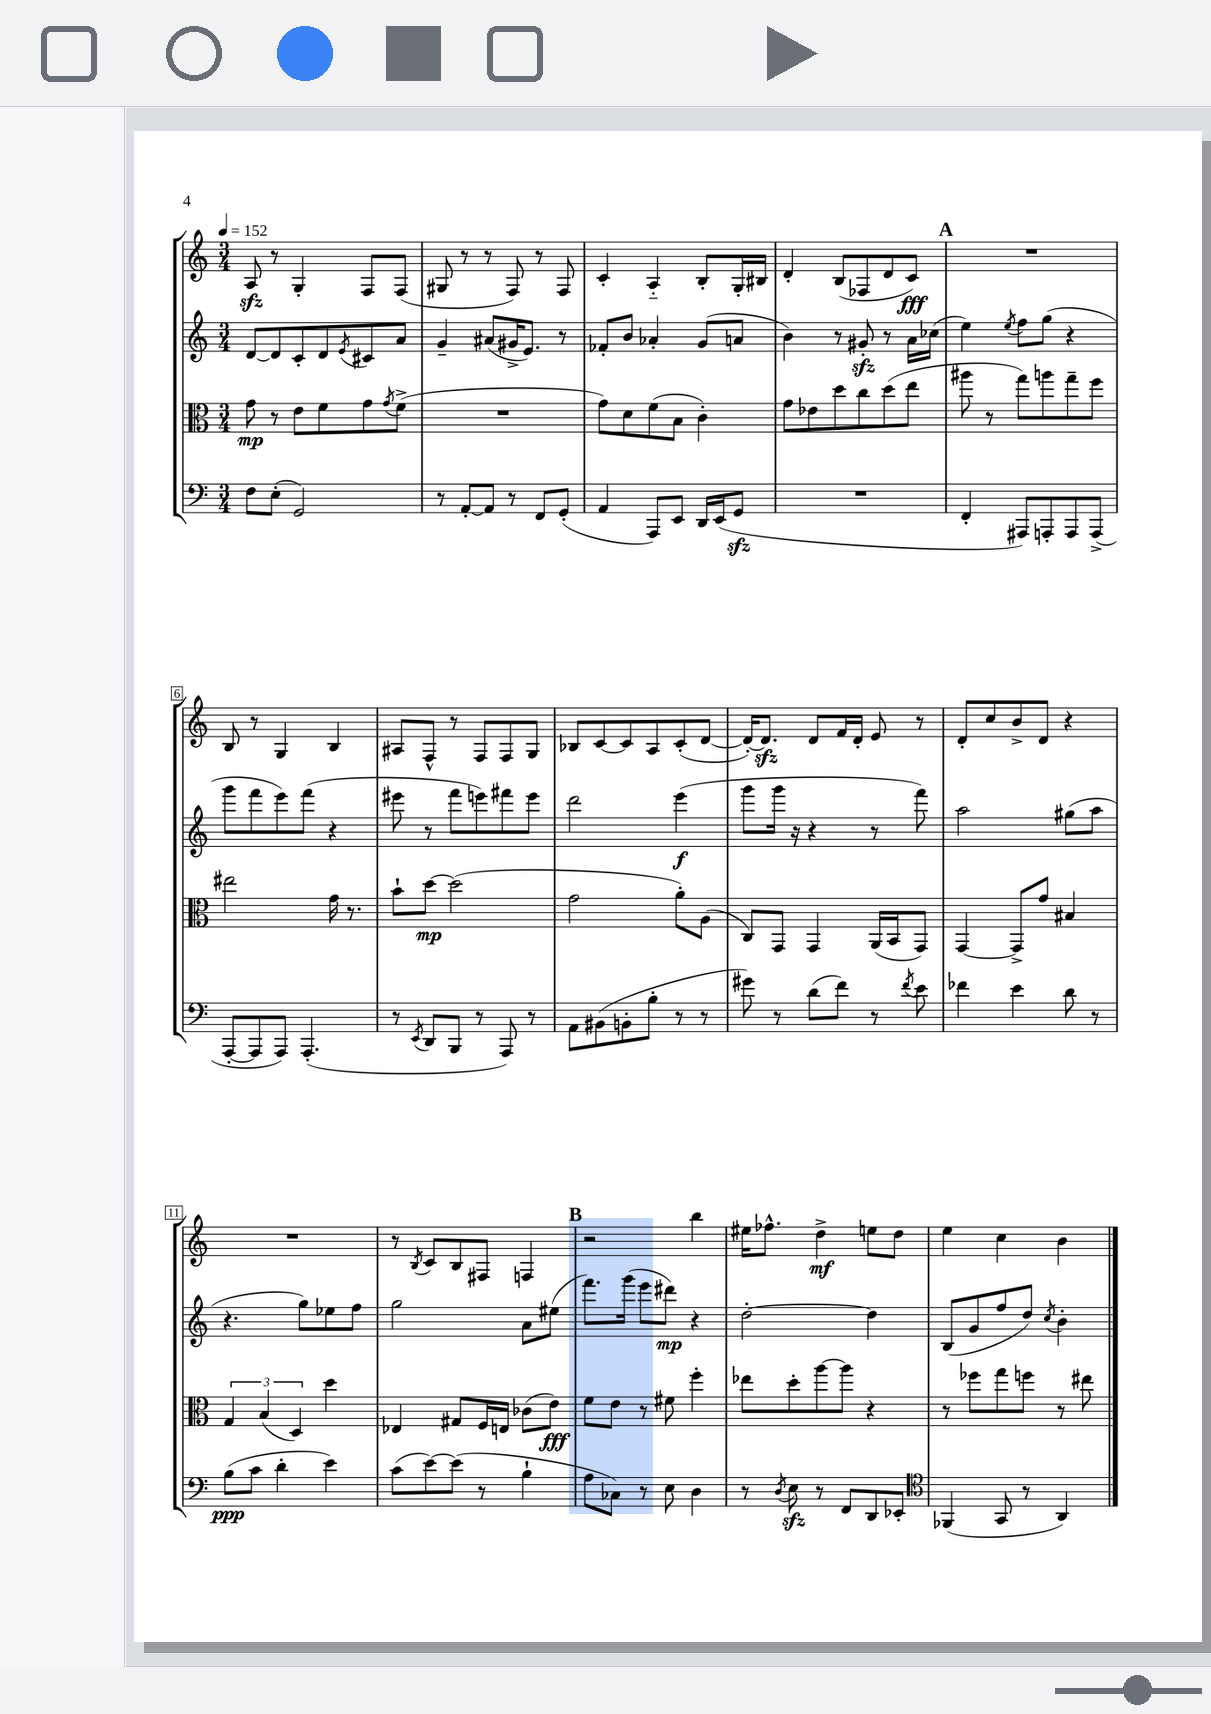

**kern	**kern	**kern	**kern
*staff4	*staff3	*staff2	*staff1
*clefF4	*clefC3	*clefG2	*clefG2
*k[]	*k[]	*k[]	*k[]
*M3/4	*M3/4	*M3/4	*M3/4
*MM152	*MM152	*MM152	*MM152
8F\L	8g\	[8d/L	8A/
(8E'\J	8r	8d/]	8r
2GG/)	8e\L	8c'/	4G'/
.	8f\	8d/	.
.	.	8qe/	.
.	8g\	8c#/	8F/L
.	8qg/	.	.
.	(8f^\J	8a/J	(8F/J
=	=	=	=
8r	2.r	4g~/	8G#/
[8AA'/L	.	.	8r
8AA/]J	.	(8a#/L	8r
8r	.	16g#^/K	8F/)
.	.	8.e/J)	.
8FF/L	.	.	8r
(8GG'/J	.	8r	8F/
=	=	=	=
4AA/	8g\L)	8f-'/L	4c'/
.	8d\	8b/J	.
8AAA/L)	(8f\	4a-'/	4A'~/
8EE/J	8B\J	.	.
16DD/LL	4c'\)	(8g/L	8B'/L
(16EE/J	.	.	.
8GG/J	.	8a/J	16G'/L
.	.	.	16B#/JJ
=	=	=	=
2.r	8g\L	4b\)	4d'/
.	8e-\	.	.
.	8dd\	8r	(8B/L
.	8cc\	8g#'/	8F-/
.	(8dd\	8r	8d/
.	8ee\J	16a\LL	8c/J)
.	.	(16cc-\JJ	.
=	=	=	=
4FF'/	8aa#\	4ee\)	2.r
.	8r	.	.
.	.	8qee/	.
8AAA#/L)	8gg\L)	8ff\L	.
8AAA'/	8aa\	(8gg\J	.
8AAA/	8gg~\	4r	.
(8AAA^/J	8ff\J	.	.
=	=	=	=
[8AAA'/L	2ee#\	8ggg\L	8B/
8AAA/]	.	8fff\	8r
8AAA/J)	.	8eee\)	4G/
(4.AAA'/	.	(8fff\J	.
.	16g\	4r	4B/
.	8.r	.	.
=	=	=	=
8r	8b`\L	8eee#\	8A#/L
8qEE/	.	.	.
8DD/L	[8dd\J	8r	8F^^/J
8BBB/J	(2dd\]	8fff\L	8r
8r	.	8eee\)	8F/L
8AAA/)	.	8fff#\	8F/
8r	.	8eee\J	8G/J
=	=	=	=
8AA\L	2g\	2ddd\	8B-/L
(8BB#\	.	.	[8c/
8BB'\	.	.	8c/]
8B'\J	.	.	8A/
8r	8a'\L)	(4eee\	(8c'/
8r	(8A\J	.	[8d/J
=	=	=	=
8g#\)	8C/L)	8ggg\L	16d'/_LK)
.	.	.	8.d/]J
8r	8GG/J	16ggg\Jk	.
.	.	16r	.
(8d\L	4GG/	4r	8d/L
8f\J)	.	.	16f/L
.	.	.	16d'/JJ
8r	(16AA/LL	8r	8e/
.	16BB/J	.	.
8qf/	.	.	.
8e\	8GG/J)	8fff\)	8r
=	=	=	=
4f-\	[4GG/	2aa\	8d'/L
.	.	.	8cc/
4e\	8GG^/]L	.	8b^/
.	8g/J	.	8d/J
8d\	4B#/	(8gg#\L	4r
8r	.	8aa\J	.
=	=	=	=
(8B\L	6G/	4.r	2.r
8c\J	.	.	.
.	(6B/	.	.
4d'\	.	.	.
.	6D/)	.	.
.	.	8gg\L)	.
4e\)	4dd\	8ee-\	.
.	.	8ff\J	.
=	=	=	=
(8c\L	4E-/	2gg\	8r
.	.	.	8qB/
[8e\)	.	.	8c/L
(8e\]J	8G#/L	.	8B/
8r	16F/L	.	8F#/J
.	16E/JJ	.	.
4B`\	(8c-\L	8a\L	4F/
.	8e\J)	(8ee#\J	.
=	=	=	=
8A\L	8f\L	8.fff\L)	2r
8C-\J)	8e\J	.	.
.	.	(16ggg\Jk	.
8r	8r	8eee\L	.
8E\	8f#\	8ddd#\J)	.
4D\	4ff'\	4r	4bb\
=	=	=	=
8r	8ee-\L	[2dd'\	16ee#\LK
.	.	.	8.ff-^^\J
8qD/	.	.	.
8E\	8dd'\	.	.
8r	[8aa\	.	4dd^\
8FF/L	8aa\]J	.	.
8DD/	4r	4dd\]	8ee\L
8EE-'/J	.	.	8dd\J
=	=	=	=
*clefC4	*	*	*
(4FF-/	8r	(8B/L	4ee\
.	8ff-\L	8g/	.
8GG/	8gg\	8ff/	4cc\
8r	8ff\J	8dd/J)	.
.	.	8qcc/	.
4AA/)	8r	4b'\	4b\
.	8ee#\	.	.
==	==	==	==
*-	*-	*-	*-
